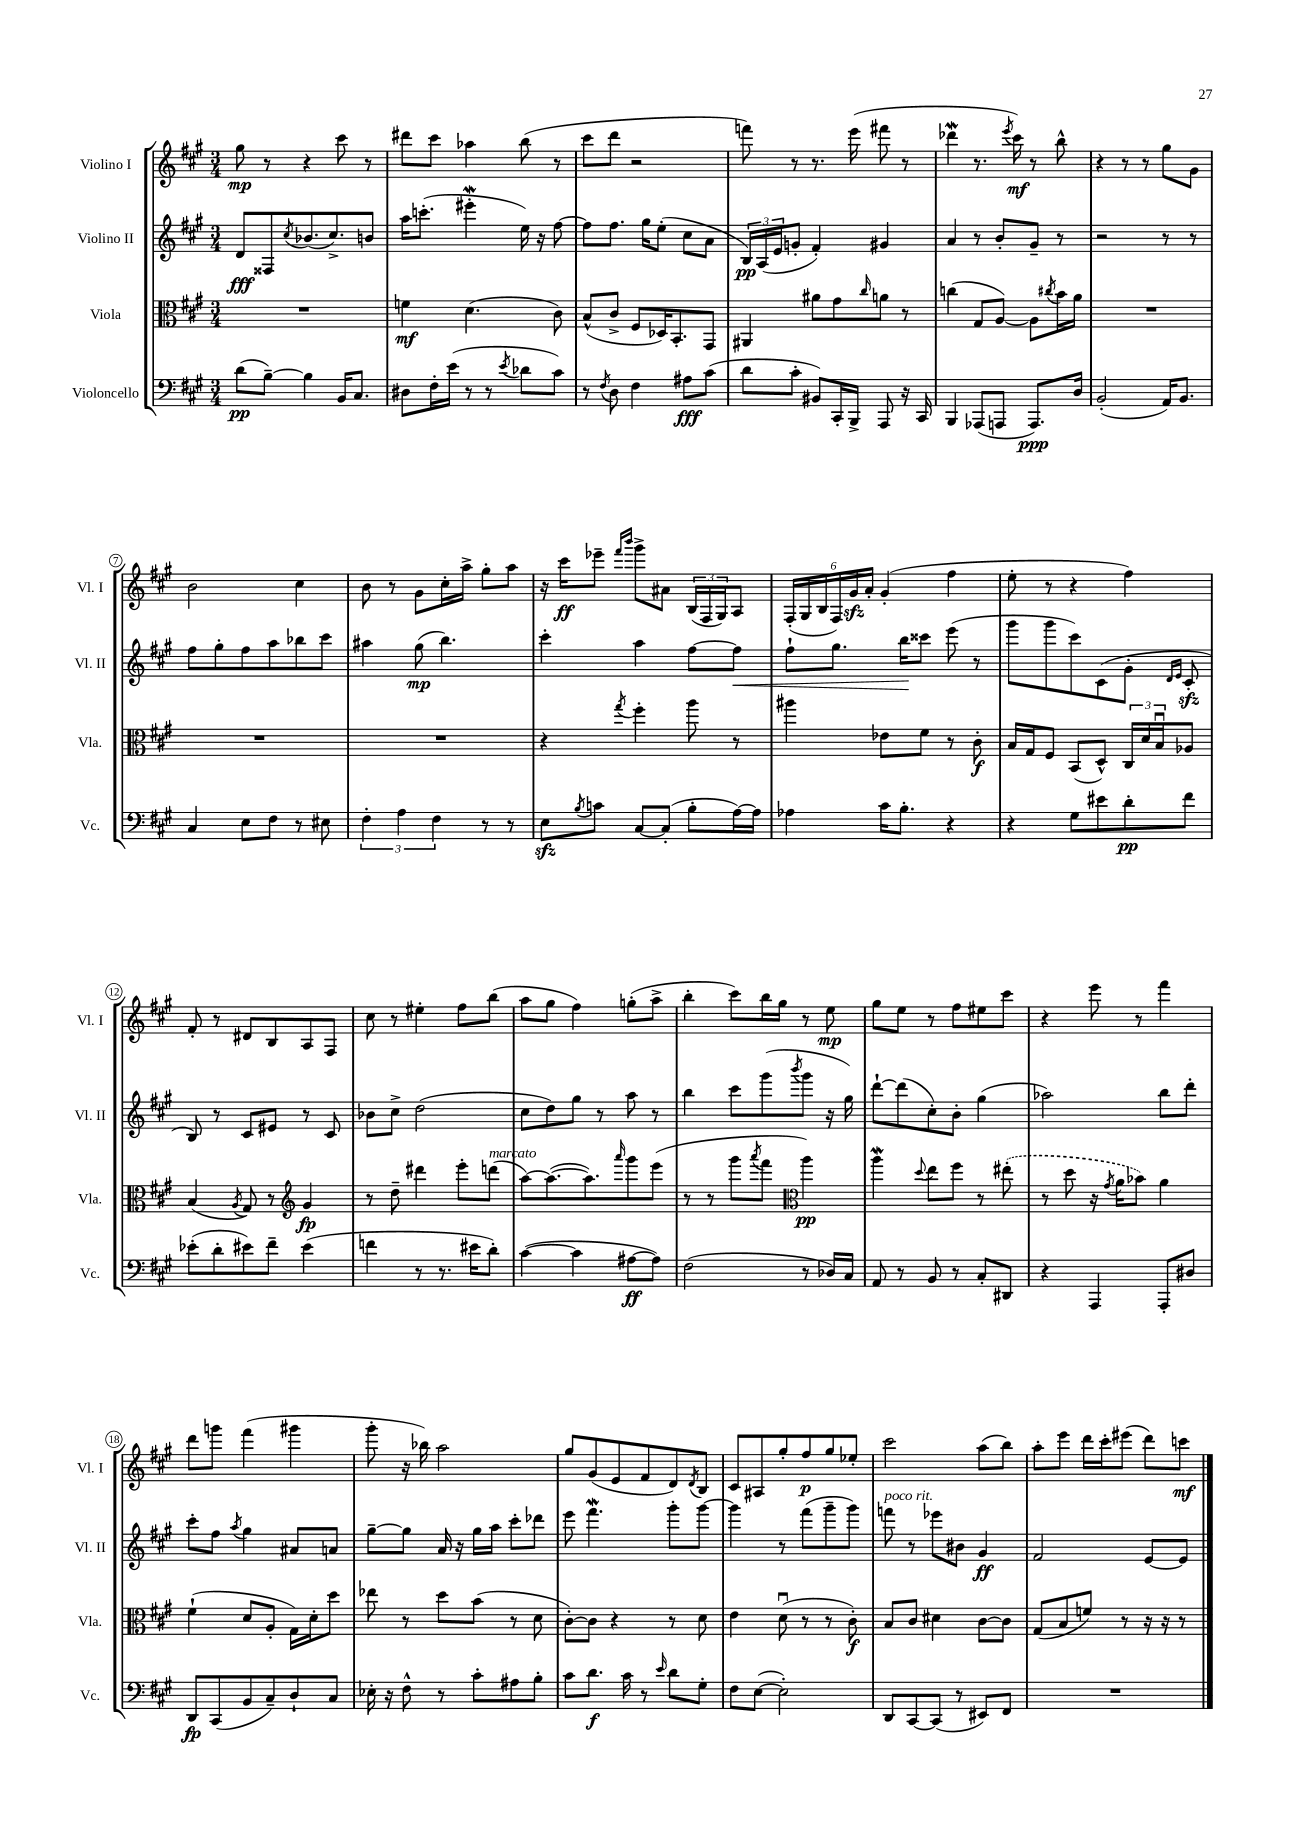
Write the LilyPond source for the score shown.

<<
\new StaffGroup <<
\new Staff = "s0" \with { instrumentName = "Violino I" shortInstrumentName = "Vl. I" } {
    \clef treble \key a \major \numericTimeSignature \time 3/4
    gis''8\mp r8 r4 cis'''8 r8 |
    dis'''8 cis'''8 aes''4 b''8( r8 |
    cis'''8 d'''8 r2 |
    f'''8) r8 r8. e'''16( fis'''8 r8 |
    des'''4\mordent r8. \acciaccatura { e'''8 } cis'''16\mf) r8 b''8-^ |
    r4 r8 r8 gis''8 gis'8 |
    b'2 cis''4 |
    b'8 r8 gis'8 cis''16-. a''16-> gis''8-. a''8 |
    r16 cis'''16\ff ees'''8-- \grace { fis'''16 b'''16 } gis'''8-> ais'8 \tuplet 3/2 { b16( fis16 gis16) } a8 |
    \tuplet 6/4 { fis16-.( gis16 b16 fis16) gis'16\sfz a'16-. } gis'4-.( fis''4 |
    e''8-. r8 r4 fis''4) |
    fis'8-. r8 dis'8 b8 a8 fis8 |
    cis''8 r8 eis''4-. fis''8 b''8( |
    a''8 gis''8 fis''4) g''8-.( a''8-> |
    b''4-. cis'''8) b''16 gis''16 r8 e''8\mp |
    gis''8 e''8 r8 fis''8 eis''8 cis'''8 |
    r4 e'''8 r8 fis'''4 |
    d'''8 g'''8 fis'''4( gis'''4 |
    gis'''8-. r16 bes''16) a''2 |
    gis''8 gis'8( e'8 fis'8 d'8) \acciaccatura { d'8 } b8 |
    cis'8 ais8 gis''8-. fis''8\p gis''8 ees''8-. |
    cis'''2 a''8( b''8) |
    a''8-. e'''8 d'''16 cis'''16-. eis'''8( d'''8) c'''8\mf \bar "|." |
}
\new Staff = "s1" \with { instrumentName = "Violino II" shortInstrumentName = "Vl. II" } {
    \clef treble \key a \major \numericTimeSignature \time 3/4
    d'8\fff fisis8 \acciaccatura { cis''8 } bes'8.( cis''8.->) b'8 |
    a''16 c'''8.-.( eis'''4-.\mordent e''16) r16 fis''8~ |
    fis''8 fis''8. gis''16 e''8-.( cis''8 a'8 |
    \tuplet 3/2 { b16\pp) a16( e'16 } g'8-. fis'4-.) gis'4 |
    a'4 r8 b'8-. gis'8-- r8 |
    r2 r8 r8 |
    fis''8 gis''8-. fis''8 a''8 bes''8 cis'''8 |
    ais''4 gis''8\mp( b''4.) |
    cis'''4-. a''4 fis''8~ fis''8\< |
    fis''8-! gis''8. b''16\! cisis'''8 e'''8( r8 |
    gis'''8 gis'''8 cis'''8) cis'8( gis'8-. \grace { d'16 e'16 } cis'8-.\sfz |
    b8) r8 cis'8 eis'8 r8 cis'8 |
    bes'8 cis''8-> d''2( |
    cis''8 d''8) gis''8 r8 a''8 r8 |
    b''4 cis'''8 gis'''8( \acciaccatura { b'''8 } gis'''8 r16 gis''16) |
    d'''8~-! d'''8( cis''8-.) b'8-. gis''4( |
    aes''2) b''8 d'''8-. |
    cis'''8-. fis''8 \acciaccatura { a''8 } gis''4 ais'8 a'8 |
    gis''8~-- gis''8 a'16 r16 gis''16 a''16 cis'''8-. des'''8 |
    e'''8 fis'''4.\mordent gis'''8-. gis'''8~ |
    gis'''4 r8 fis'''8( gis'''8-- gis'''8) |
    f'''8^\markup { \italic "poco rit." } r8 ees'''8 bis'8 gis'4\ff |
    fis'2 e'8~ e'8 \bar "|." |
}
\new Staff = "s2" \with { instrumentName = "Viola" shortInstrumentName = "Vla." } {
    \clef alto \key a \major \numericTimeSignature \time 3/4
    R2. |
    f'4\mf d'4.( cis'8) |
    b8-^( cis'8-> fis8 des16) b,8.-. gis,8 |
    ais,4 ais'8 gis'8 \grace { cis''16 } a'8 r8 |
    c''4( gis8 a8~) a8 \acciaccatura { cis''8 } b'16 a'16 |
    R2. |
    R2. |
    R2. |
    r4 \acciaccatura { gis''8 } fis''4-. a''8 r8 |
    ais''4 ees'8 fis'8 r8 cis'8-.\f |
    b16 gis16 fis8 b,8( d8-^) \tuplet 3/2 { cis16 d'16 b16\downbow } aes8 |
    b4( \acciaccatura { a8 } gis8) r8 \clef treble gis'4\fp |
    r8 d''8-- dis'''4 e'''8-. d'''8^\markup { \italic "marcato" }( |
    a''8~) a''8.~( a''8.) \grace { a'''16 } gis'''8 e'''8( |
    r8 r8 gis'''8 \acciaccatura { a'''8 } fis'''8 \clef alto a''4\pp) |
    a''4\mordent \appoggiatura { d''8 } e''8 fis''8 r8 \once \slurDashed eis''8-.( |
    r8 d''8 r16 \acciaccatura { gis'8 } a'16 bes'8) a'4 |
    fis'4-!( d'8 a8-. gis16) d'16-. d''8 |
    ees''8 r8 d''8 b'8( r8 d'8 |
    cis'8~-.) cis'8 r4 r8 d'8 |
    e'4 d'8\downbow( r8 r8 cis'8-.\f) |
    b8 cis'8 dis'4 cis'8~ cis'8 |
    gis8( b8 f'8) r8 r16 r16 r8 \bar "|." |
}
\new Staff = "s3" \with { instrumentName = "Violoncello" shortInstrumentName = "Vc." } {
    \clef bass \key a \major \numericTimeSignature \time 3/4
    d'8\pp( b8~--) b4 b,16 cis8. |
    dis8 fis16-. e'16( r8 r8 \acciaccatura { e'8 } des'8 cis'8) |
    r8 \acciaccatura { fis8 } d8 fis4 ais8\fff cis'8( |
    d'8 cis'8-. bis,8) cis,16-. b,,16-> a,,8 r16 cis,16 |
    b,,4 aes,,8( a,,8 a,,8.\ppp) d16 |
    b,2-.( a,16) b,8. |
    cis4 e8 fis8 r8 eis8 |
    \tuplet 3/2 { fis4-. a4 fis4 } r8 r8 |
    e8\sfz \acciaccatura { b8 } c'8 cis8~ cis8-.( b8-. a16~) a16 |
    aes4 cis'16 b8.-. r4 |
    r4 gis8 eis'8 d'8-.\pp fis'8 |
    ees'8-.( d'8-. eis'8) fis'8-- eis'4( |
    f'4 r8 r8. eis'16 d'8-.) |
    cis'4~( cis'4 ais8~\ff ais8) |
    fis2( r8 des16) cis16 |
    a,8 r8 b,8 r8 cis8-. dis,8 |
    r4 a,,4 a,,8-. dis8 |
    d,8\fp cis,8( b,8 cis8--) d8-! cis8 |
    ees16-. r16 fis8-^ r8 cis'8-. ais8 b8-. |
    cis'8 d'8.\f cis'16 r8 \grace { e'16 } d'8 gis8-. |
    fis8 e8~( e2-.) |
    d,8 cis,8~ cis,8( r8 eis,8) fis,8 |
    R2. \bar "|." |
}
>>
>>
\layout { \context { \Score \override BarNumber.stencil = #(make-stencil-circler 0.1 0.3 ly:text-interface::print) } }
